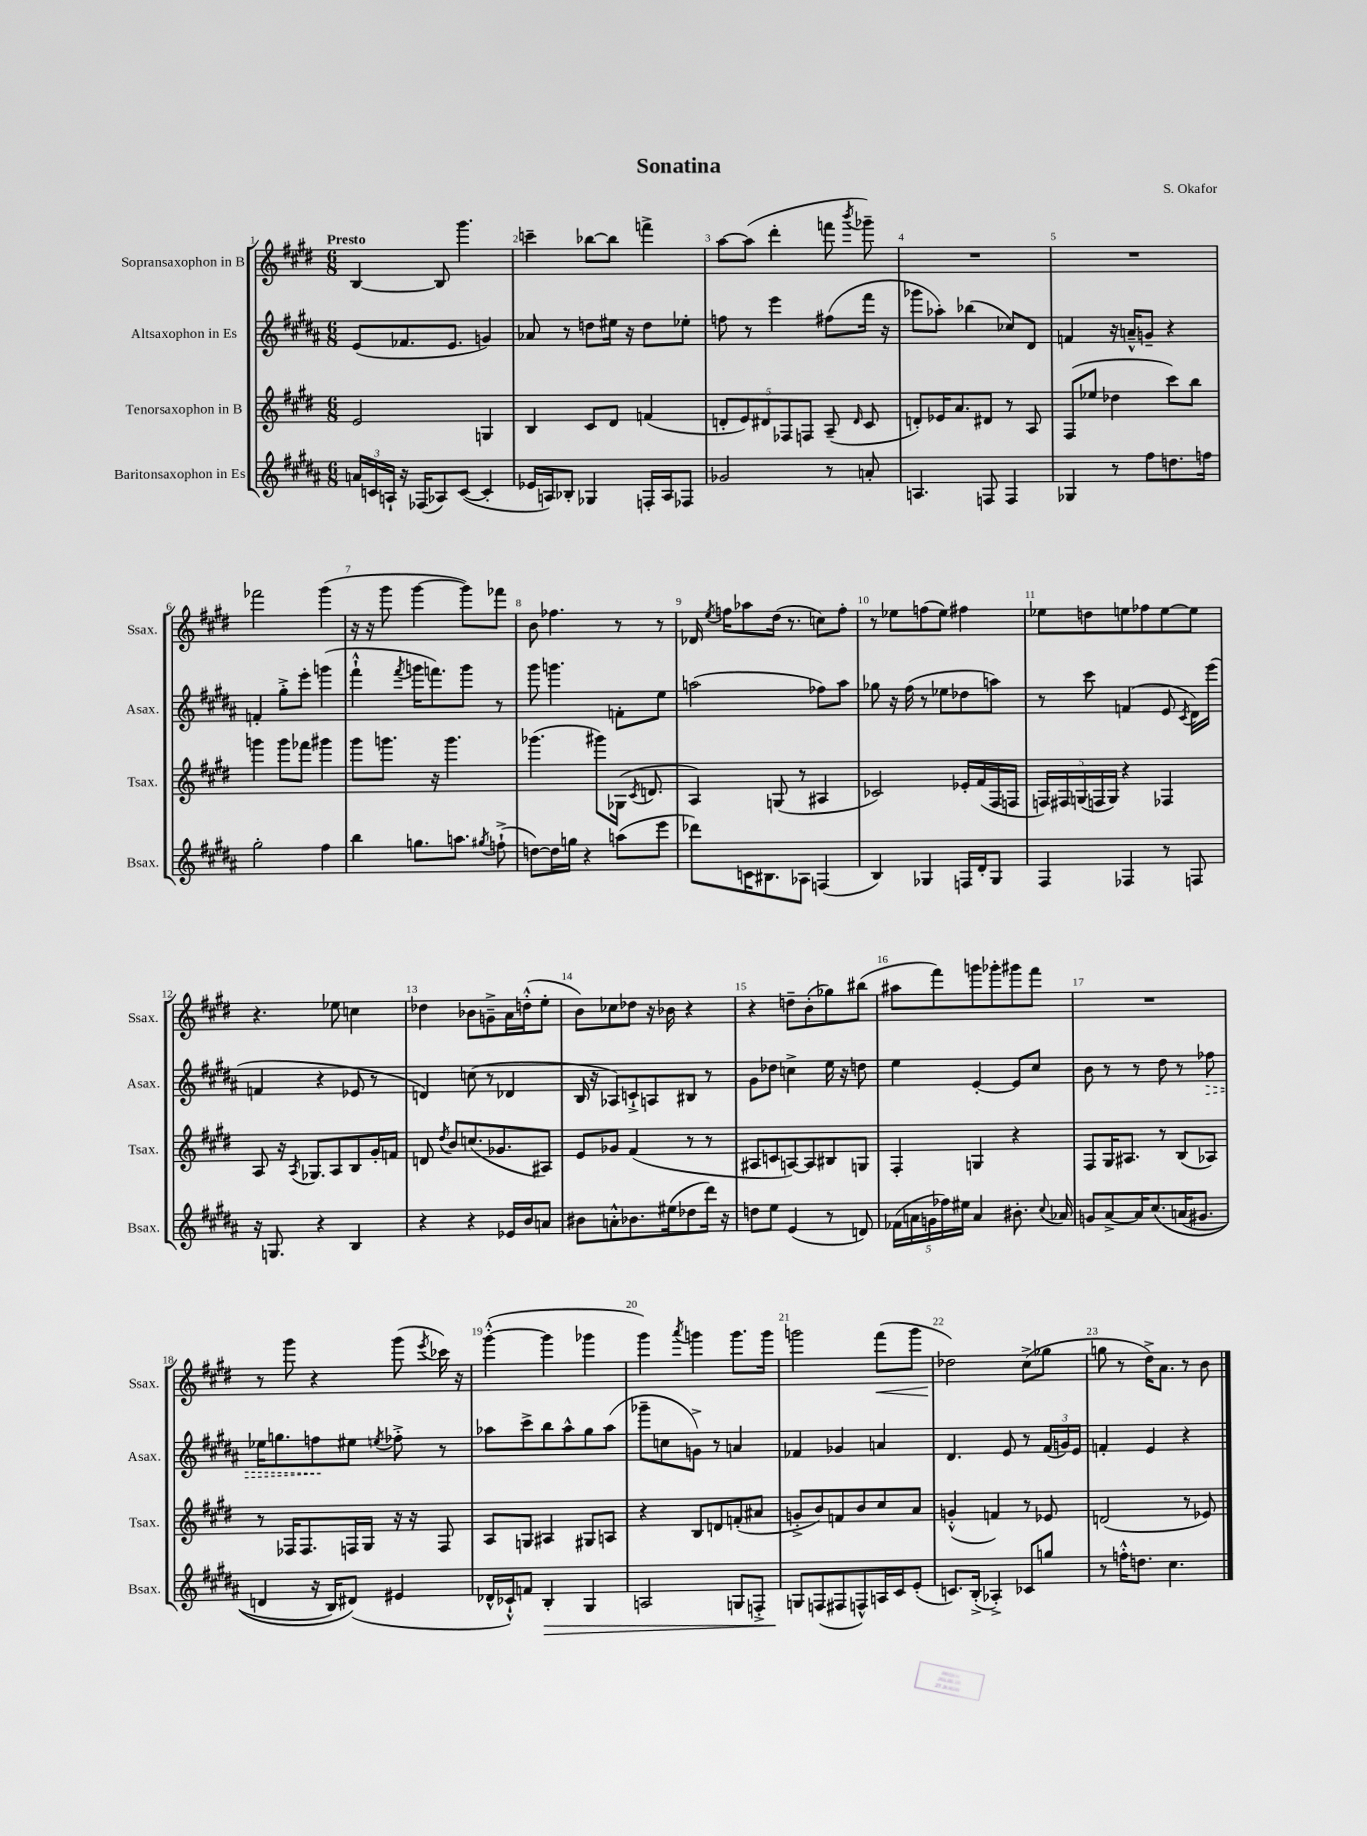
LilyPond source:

\header { title = "Sonatina" composer = "S. Okafor" }
<<
\new StaffGroup <<
\new Staff = "s0" \with { instrumentName = "Sopransaxophon in B" shortInstrumentName = "Ssax." } {
    \clef treble \key e \major \numericTimeSignature \time 6/8 \tempo "Presto"
    \autoBeamOff b4~ b8 gis'''4. |
    c'''4-- bes''8[~ bes''8] f'''4-> |
    a''8[~ a''8]( dis'''4-. f'''8 \acciaccatura { b'''8 } ges'''8--) |
    R2. |
    R2. |
    fes'''2 gis'''4( |
    r16 r16 gis'''8 gis'''4~ gis'''8[) fes'''8] |
    b'8 fes''4. r8 r8 |
    des'16 \acciaccatura { e''8 } f''16[ aes''8 dis''16]( r8. c''8[) f''8]-. |
    r8 ees''8[ f''8( ees''8]) fis''4 |
    ees''8[ d''8 e''8 fes''8 e''8~ e''8] |
    r4. ees''8 c''4 |
    des''4 bes'8[ g'8---> a'16 d''16-.-^( e''8]-. |
    b'8[) ces''8 des''8] r16 bes'16 r4 |
    r4 d''8[-- b'8-.( ges''8) bis''8]( |
    ais''8[ fis'''8) g'''8 ges'''8-. gis'''8 fis'''8] |
    R2. |
    r8 gis'''8 r4 gis'''8( \acciaccatura { e'''8 } ces'''16) r16 |
    gis'''4~-.-^( gis'''4 ges'''4 |
    gis'''4) \acciaccatura { a'''8 } g'''4 g'''8.[ g'''16] |
    g'''2 fis'''8[\<( g'''8] |
    des''2\!) cis''8[->( ges''8] |
    g''8 r8 dis''16[->) a'8.] r8 b'8 \bar "|." |
}
\new Staff = "s1" \with { instrumentName = "Altsaxophon in Es" shortInstrumentName = "Asax." } {
    \clef treble \key b \major \numericTimeSignature \time 6/8
    \autoBeamOff e'8[( fes'8. e'8.] g'4) |
    aes'8 r8 d''8[ eis''16] r16 d''8[ ees''8]-. |
    f''8 r8 e'''4 fis''8[( fis'''16] r16 |
    ges'''8[ aes''8]-.) bes''4( ces''8[) dis'8] |
    f'4 r16 a'16[---^ g'8]-- r4 |
    f'4-. gis''8[-.-> e'''8]-. g'''4( |
    fis'''4-!-^ \acciaccatura { fis'''8 } g'''16[ f'''8.) g'''8] r8 |
    gis'''8 g'''4. f'8[-. e''8] |
    a''2( fes''8[) a''8] |
    ges''8 r16 fis''16( r8 ees''8[ des''8 a''8]) |
    r8 cis'''8 f'4( e'8 \acciaccatura { cis'8 } dis'16[) e'''16]( |
    f'4 r4 ees'8 r8 |
    d'4) c''8( r8 des'4 |
    b16 r16 aes8[) c'8-!-> a8 bis8] r8 |
    gis'8[ des''8] c''4-> e''16 r16 d''8 |
    e''4 e'4~-. e'8[ cis''8] |
    b'8 r8 r8 dis''8 r8 \once \override Hairpin.style = #'dashed-line fes''8\> |
    ees''16[ g''8. f''8\! eis''8] \acciaccatura { e''8 } fes''8-.-> r8 |
    aes''8[ cis'''8-> b''8 aes''8-^ gis''8 aes''8]( |
    ges'''8[-- c''8 g'8]->) r8 a'4 |
    fes'4 ges'4 a'4 |
    dis'4. e'8 r8 \tuplet 3/2 { fis'16[( g'16) e'16] } |
    f'4-. e'4 r4 \bar "|." |
}
\new Staff = "s2" \with { instrumentName = "Tenorsaxophon in B" shortInstrumentName = "Tsax." } {
    \clef treble \key e \major \numericTimeSignature \time 6/8
    \autoBeamOff e'2 g4 |
    b4 cis'8[ dis'8] f'4( |
    \tuplet 5/4 { d'8[-. e'8) dis'8 fes8 f8] } a8--( \grace { dis'16 } cis'8 |
    d'8[-.) ees'16 a'8. dis'8] r8 a8 |
    fis8[( ees''8] des''4 cis'''8[) b''8] |
    g'''4 g'''8[ fes'''8] gis'''4 |
    gis'''8[ g'''8.] r16 g'''4. |
    ges'''4.( gis'''8[) ges16]( \acciaccatura { cis'8 } d'8. |
    a4) g8( r8 ais4 |
    ces'2) ees'16[-. fis'16( fis16 f16] |
    \tuplet 5/4 { f16[) fis16 g16( f16 g16]) } r4 fes4 |
    a8 r16 \acciaccatura { a8 } ges8.[ a8 b8 gis'16-. f'16] |
    d'8 \acciaccatura { dis''8 } b'8[ c''8.( ges'8. ais8]) |
    e'8[ ges'8] fis'4( r8 r8 |
    ais8[ c'8 a8~) a8 bis8 g8] |
    fis4-. g4 r4 |
    fis8[ gis16 ais8.] r8 b8[( aes8]) |
    r8 fes16[ fes8. f16 gis16] r16 r16 f8 |
    a8[ g8] ais4 gis8[ a8] |
    r4 b8[ d'8 f'8-.( ais'8] |
    g'8[-.-> b'8) f'8 b'8 cis''8 a'8] |
    g'4-.-^( f'4) r8 ees'8 |
    d'2( r8 ees'8) \bar "|." |
}
\new Staff = "s3" \with { instrumentName = "Baritonsaxophon in Es" shortInstrumentName = "Bsax." } {
    \clef treble \key b \major \numericTimeSignature \time 6/8
    \autoBeamOff \tuplet 3/2 { a'16[ c'16 a16]-! } r16 fes16[( aes8) c'8]~( c'4-. |
    ees'16[ a16) bes8]-. ges4 f16[-. a16 fes8] |
    ges'2 r8 a'8-. |
    a4. f8 f4 |
    ges4 r8 fis''8[ d''8. f''16] |
    gis''2-. fis''4 |
    b''4 g''8.[ a''8.] \acciaccatura { gis''8 } f''8-!->( |
    d''8[~) d''16 g''16] r4 a''8[( e'''8] |
    des'''8[) c'16 bis8. aes8] f4( |
    b4) ges4 f16[ dis'16-. ges8] |
    fis4 fes4 r8 f8 |
    r16 g8. r4 b4 |
    r4 r4 ees'16[ b'16 a'8] |
    bis'8[ a'8-.-^ bes'8. eis''16( des''8 dis'''16]) r16 |
    d''8[ e''8] e'4( r8 d'8) |
    \tuplet 5/4 { fes'16[( a'16 g'16 fes''16) eis''16] } a'4 bis'8.-. \appoggiatura { cis''8 } aes'16 |
    g'8[ ais'8~-> ais'16 cis''8.\( a'16( gis'8.] |
    d'4 r16 b16[) dis'8](\) eis'4 |
    des'16[-^ ces'16-!-^) f'8] b4-.\> gis4 |
    a2 g8[ f8]-.-> |
    g8[\! f8( fis8 f8-^) a16 cis'16 e'8]-.( |
    c'8.[) b16]-.->( aes4-.->) ces'8[ g''8] |
    r8 f''16[-.-^ d''8.] cis''4. \bar "|." |
}
>>
>>
\layout { \context { \Score \override BarNumber.break-visibility = ##(#f #t #t) barNumberVisibility = #all-bar-numbers-visible } }
